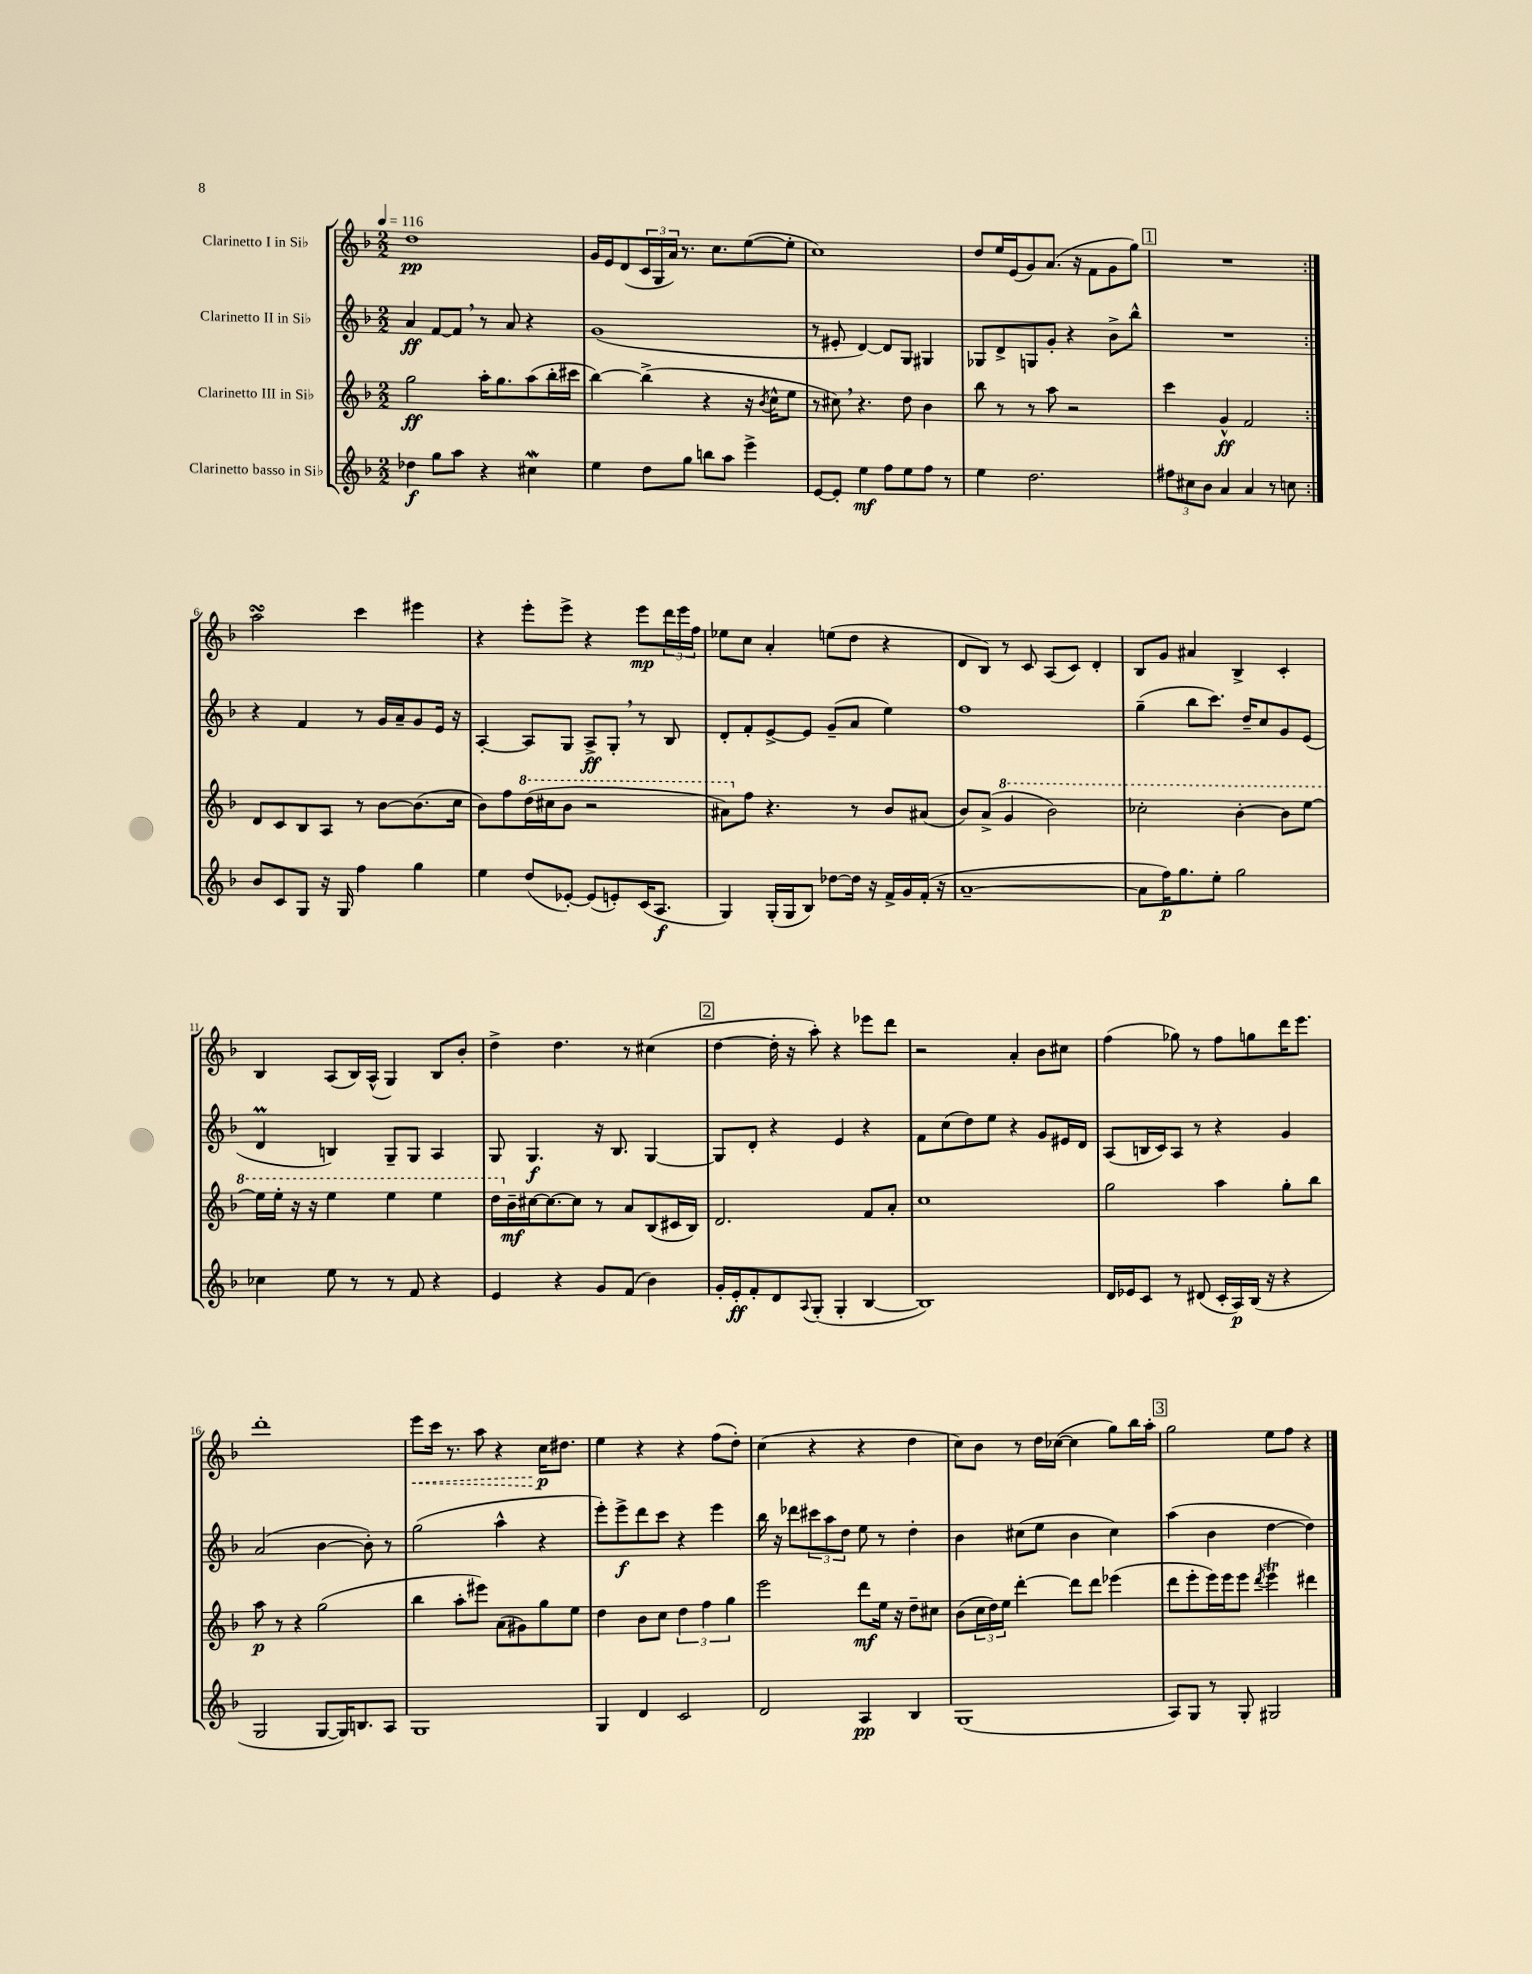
<<
\new StaffGroup <<
\new Staff = "s0" \with { instrumentName = "Clarinetto I in Sib" } {
    \clef treble \key f \major \numericTimeSignature \time 2/2 \tempo 4 = 116
    \repeat volta 2 { d''1\pp |
    g'16 e'16 d'8( \tuplet 3/2 { c'16 g16 a'16) } r8. c''8. e''8~( e''8-. |
    c''1) |
    d''8 e''16 e'16( g'8) a'8.( r16 f'8 g'8 g''8) |
    \mark \markup { \box "1" } R1 | }
    a''2\turn c'''4 eis'''4 |
    r4 e'''8-. e'''8-> r4 e'''8\mp \tuplet 3/2 { d'''16 e'''16 f''16 } |
    ees''8 c''8 a'4-. e''8( d''8 r4 |
    d'8 bes8) r8 c'8 a8( c'8) d'4-. |
    bes8 g'8 ais'4 bes4-> c'4-. |
    bes4 a8( bes16) a16-^( g4) bes8 bes'8-. |
    d''4-> d''4. r8 cis''4( |
    \mark \markup { \box "2" } d''4~ d''16-. r16 a''8-.) r4 ees'''8 d'''8 |
    r2 a'4-. bes'8 cis''8 |
    f''4( ges''8) r8 f''8 g''8 d'''16 e'''8. |
    d'''1-. |
    \once \override Hairpin.style = #'dashed-line e'''8\< c'''16 r8. a''8 r4 c''16\p\! dis''8. |
    e''4 r4 r4 f''8( d''8-.) |
    c''4( r4 r4 d''4 |
    c''8) bes'8 r8 d''16 ces''16~( ces''4 g''8) bes''16 a''16-. |
    \mark \markup { \box "3" } g''2 e''8 f''8 r4 \bar "|." |
}
\new Staff = "s1" \with { instrumentName = "Clarinetto II in Sib" } {
    \clef treble \key f \major \numericTimeSignature \time 2/2
    \repeat volta 2 { a'4\ff f'8~ f'8 \breathe r8 a'8 r4 |
    g'1( |
    r8 eis'8-. d'4~) d'8 g8 gis4 |
    ges8 d'8-> g8 g'8-. r4 bes'8-> bes''8-^ |
    \mark \markup { \box "1" } R1 | }
    r4 f'4 r8 g'16 a'16-- g'8 e'16 r16 |
    a4~-. a8 g8 a8->\ff g8-. \breathe r8 bes8 |
    d'8-. f'8-. e'8~-> e'8 g'8--( a'8 e''4) |
    f''1 |
    g''4--( bes''8 c'''8.) d''16-- c''8 g'8 e'8( |
    d'4\prall b4) g8-- g8 a4 |
    g8 g4.\f r16 bes8. g4~ |
    \mark \markup { \box "2" } g8 d'8-. r4 e'4 r4 |
    f'8 c''8( d''8) e''8 r4 g'8 eis'16 d'16 |
    a8( b16 c'16) a8 r8 r4 g'4 |
    a'2( bes'4~ bes'8-.) r8 |
    g''2( a''4-^ r4 |
    e'''8-.) e'''8->\f d'''8 c'''8 r4 e'''4 |
    bes''16 r16 des'''8 \tuplet 3/2 { cis'''8 a''8 d''8 } e''8 r8 d''4-. |
    bes'4 cis''8( e''8 bes'4 cis''4) |
    \mark \markup { \box "3" } a''4( bes'4 d''4~ d''4) \bar "|." |
}
\new Staff = "s2" \with { instrumentName = "Clarinetto III in Sib" } {
    \clef treble \key f \major \numericTimeSignature \time 2/2
    \repeat volta 2 { g''2\ff a''16-. g''8. a''8( bes''16-. cis'''16 |
    bes''4~) bes''4->( r4 r16 \acciaccatura { bes'8 } c''16-^ e''8 |
    r8 cis''8) \breathe r4. d''8 bes'4 |
    bes''8 r8 r8 a''8 r2 |
    \mark \markup { \box "1" } c'''4 g'4-^\ff f'2 | }
    d'8 c'8 bes8 a8 r8 bes'8~ bes'8.( c''16 |
    bes'8) f''8 \ottava #1 d'''16( cis'''16 bes''8 r2 |
    ais''8) \ottava #0 f''8 r4. r8 bes'8 ais'8( |
    bes'8) a'8->( \ottava #1 g''4 bes''2) |
    ces'''2-. bes''4~-. bes''8 e'''8~ |
    e'''16 e'''16-. r16 r16 e'''4 e'''4 e'''4 |
    d'''16 \ottava #0 bes'16--\mf cis''16~ cis''8.~ cis''8 r8 a'8 bes8( cis'16 bes16) |
    \mark \markup { \box "2" } d'2. f'8 a'8-. |
    c''1 |
    g''2 a''4 g''8-. bes''8 |
    a''8\p r8 r4 g''2( |
    bes''4 a''8-. eis'''8) a'8( gis'8) g''8 e''8 |
    d''4 bes'8 c''8 \tuplet 3/2 { d''4 f''4 g''4 } |
    e'''2 d'''8\mf e''16 r16 d''8-- cis''8 |
    bes'8( \tuplet 3/2 { c''16 d''16) e''16 } d'''4~-. d'''8 d'''8 ees'''4( |
    \mark \markup { \box "3" } d'''8 e'''8-. e'''16) e'''16 e'''8 \acciaccatura { d'''8 } e'''4\trill dis'''4 \bar "|." |
}
\new Staff = "s3" \with { instrumentName = "Clarinetto basso in Sib" } {
    \clef treble \key f \major \numericTimeSignature \time 2/2
    \repeat volta 2 { des''4\f g''8 a''8 r4 cis''4\mordent |
    e''4 d''8 g''8 b''8 a''8 e'''4-> |
    e'8~ e'8-. e''4\mf f''8 e''8 f''8 r8 |
    e''4 d''2. |
    \mark \markup { \box "1" } \tuplet 3/2 { fis''8 cis''8 bes'8 } a'4 a'4 r8 c''8 | }
    bes'8 c'8 g8 r16 g16 f''4 g''4 |
    e''4 d''8( ees'8~-.) ees'8( e'8-.) c'16( a8.\f |
    g4) g16-.( g16 bes8) des''8~ des''16 r16 f'16-> g'16 f'16-.( r16 |
    a'1~-- |
    a'8 f''16\p) g''8. e''8-. g''2 |
    ces''4 e''8 r8 r8 f'8 r4 |
    e'4 r4 g'8 f'8( bes'4) |
    \mark \markup { \box "2" } g'16-. e'16-.\ff f'8-. d'8 \appoggiatura { a8 } g8-.( g4-. bes4~ |
    bes1) |
    d'16 ees'16 c'8 r8 dis'8( c'16-. a16\p) bes16( r16 r4 |
    g2 g8~ g16) b8. a8 |
    g1 |
    g4 d'4 c'2 |
    d'2 a4\pp bes4 |
    g1( |
    \mark \markup { \box "3" } a8) g8 r8 g8-. gis2 \bar "|." |
}
>>
>>
